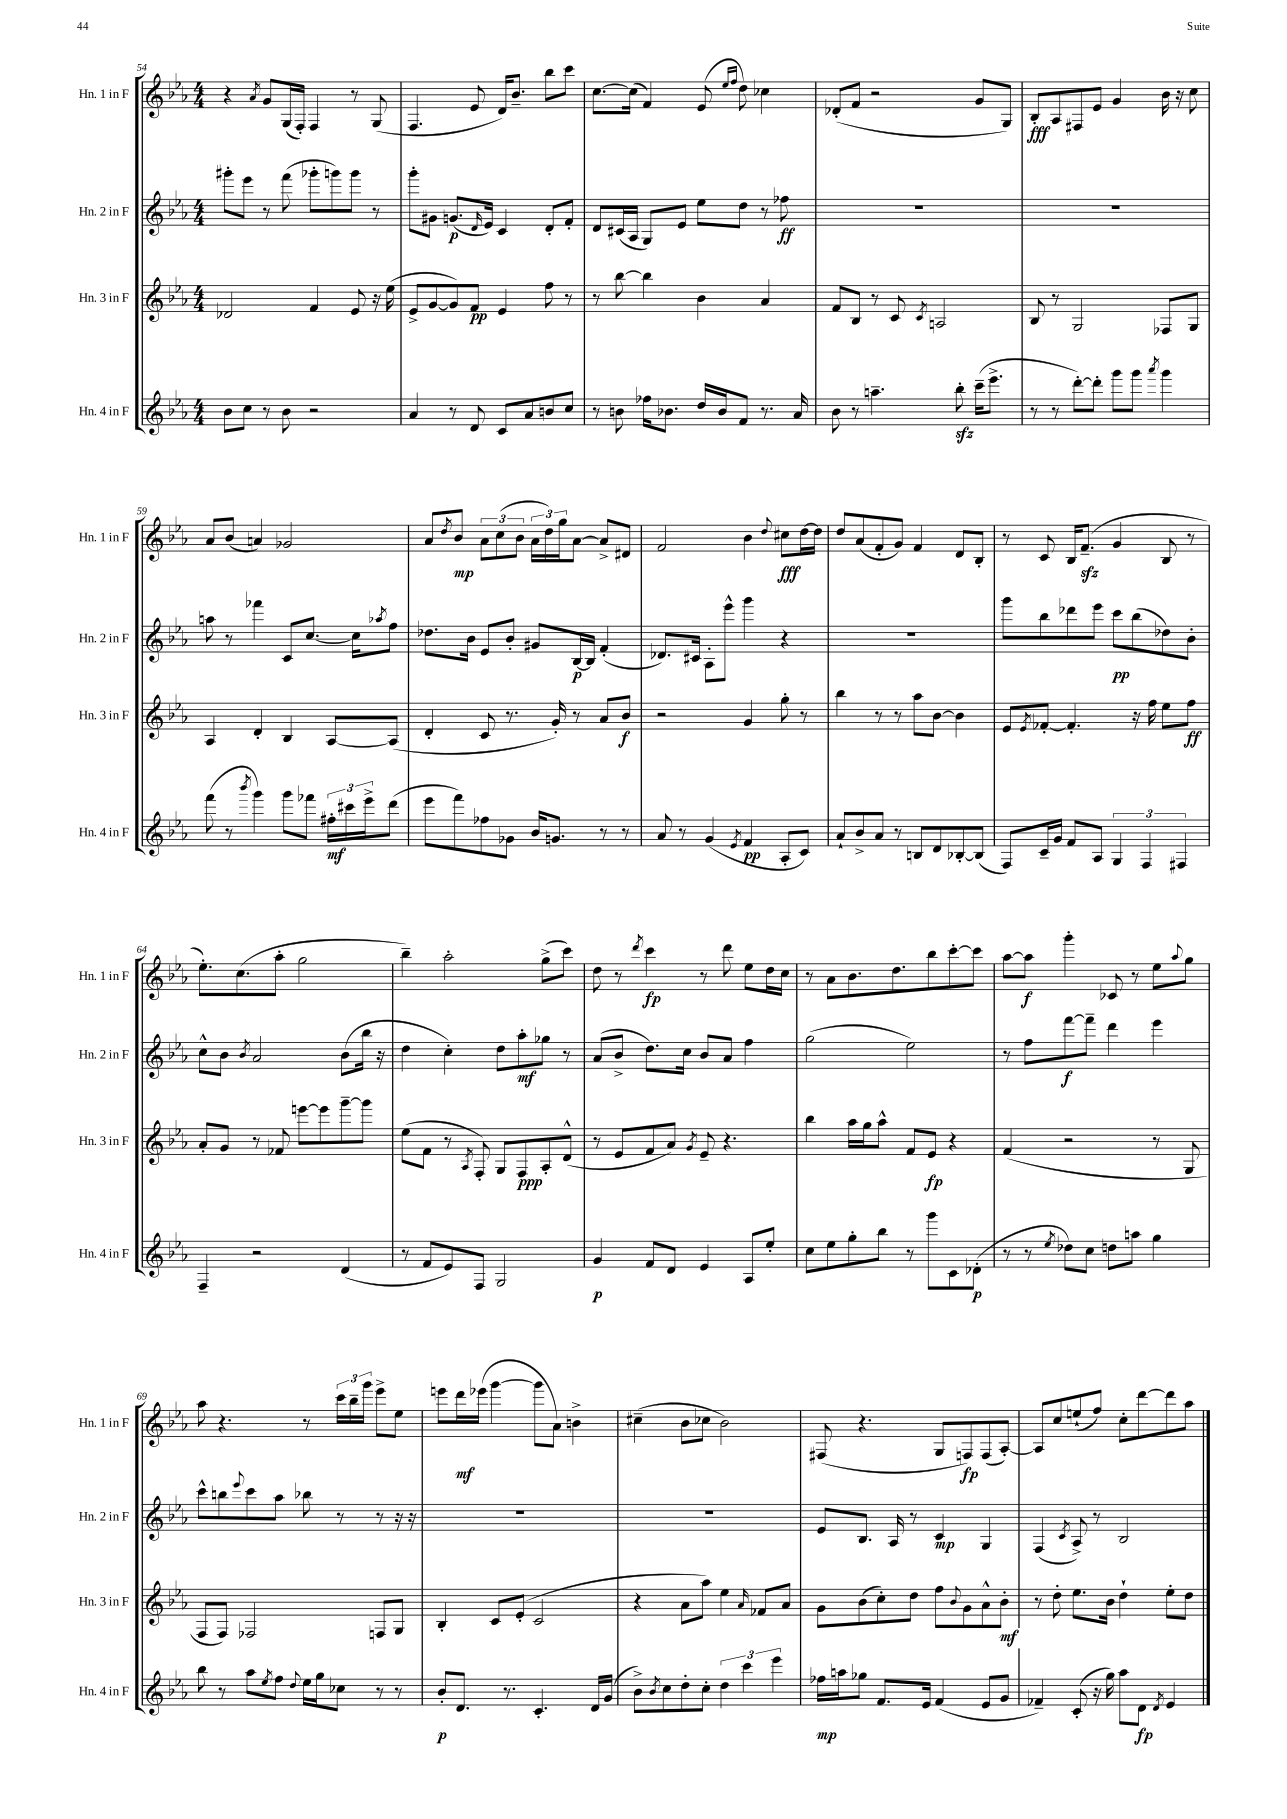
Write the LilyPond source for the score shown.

<<
\new StaffGroup <<
\new Staff = "s0" \with { instrumentName = "Hn. 1 in F" shortInstrumentName = "Hn. 1 in F" } {
    \clef treble \key ees \major \numericTimeSignature \time 4/4
    r4 \acciaccatura { aes'8 } g'8 g16( f16-.) f4 r8 g8( |
    f4. ees'8 d'16) bes'8.-- bes''8 c'''8 |
    c''8.~ c''16( f'4) ees'8( \grace { ees''16 f''16 } d''8) ces''4 |
    des'8-.( f'8 r2 g'8 g8) |
    bes8-.\fff aes8 fis8 ees'8 g'4 bes'16 r16 c''8 |
    aes'8 bes'8( a'4) ges'2 |
    aes'8 \acciaccatura { d''8 } bes'8\mp \tuplet 3/2 { aes'8 c''8( bes'8 } \tuplet 3/2 { aes'16 d''16) g''16 } aes'8~ aes'8-> dis'8 |
    f'2 bes'4 \appoggiatura { d''8 } cis''8\fff d''16~ d''16 |
    d''8 aes'8( f'8-. g'8) f'4 d'8 bes8-. |
    r8 c'8 bes16 f'8.--\sfz( g'4 bes8 r8 |
    ees''8.-.) c''8.( aes''8-. g''2 |
    bes''4--) aes''2-. g''8->( c'''8) |
    d''8 r8 \acciaccatura { d'''8 } c'''4\fp r8 d'''8 ees''8 d''16 c''16 |
    r8 aes'8 bes'8. d''8. bes''8 c'''8~-. c'''8 |
    aes''8~ aes''8\f g'''4-. ces'8 r8 ees''8 \appoggiatura { aes''8 } g''8 |
    aes''8 r4. r8 \tuplet 3/2 { c'''16 bes''16-- g'''16 } ees'''8-> ees''8 |
    e'''8 d'''16\mf ees'''16( g'''4~ g'''8 aes'8) b'4-> |
    cis''4--( bes'8 ces''8 bes'2) |
    fis8( r4. g8 f8\fp) f8( aes8~-.) |
    aes8 c''8 e''8-!( f''8) c''8-. d'''8~ d'''8 aes''8 \bar "|." |
}
\new Staff = "s1" \with { instrumentName = "Hn. 2 in F" shortInstrumentName = "Hn. 2 in F" } {
    \clef treble \key ees \major \numericTimeSignature \time 4/4
    gis'''8-. ees'''8 r8 f'''8( ges'''8-. g'''8) g'''8 r8 |
    g'''8-. gis'8 g'8.\p( \grace { d'16 } ees'16) c'4 d'8-. f'8-. |
    d'8 cis'16( aes16 g8) ees'8 ees''8 d''8 r8 fes''8\ff |
    R1 |
    R1 |
    a''8 r8 fes'''4 c'8 c''8.~ c''16 \acciaccatura { aes''8 } f''8 |
    des''8. bes'16 ees'8 bes'8-. gis'8 bes16~\p bes16 f'4-.( |
    des'8.) cis'16 aes8-. ees'''8-^ g'''4 r4 |
    R1 |
    g'''8 bes''8 des'''8 ees'''8 c'''8\pp bes''8( des''8) bes'8-. |
    c''8-^ bes'8 \acciaccatura { bes'8 } aes'2 bes'8( bes''16 r16 |
    d''4 c''4-.) d''8 aes''8-.\mf ges''8 r8 |
    aes'8( bes'8-> d''8.) c''16 bes'8 aes'8 f''4 |
    g''2( ees''2) |
    r8 f''8 f'''8~\f f'''8-- d'''4 ees'''4 |
    c'''8-^ b''8 \appoggiatura { ees'''8 } c'''8 aes''8 bes''8 r8 r8 r16 r16 |
    R1 |
    R1 |
    ees'8 bes8. aes16 r8 c'4\mp g4 |
    f4( \acciaccatura { c'8 } aes8->) r8 bes2 \bar "|." |
}
\new Staff = "s2" \with { instrumentName = "Hn. 3 in F" shortInstrumentName = "Hn. 3 in F" } {
    \clef treble \key ees \major \numericTimeSignature \time 4/4
    des'2 f'4 ees'8 r16 ees''16( |
    ees'8-> g'8~ g'8) f'8\pp ees'4 f''8 r8 |
    r8 bes''8~ bes''4 bes'4 aes'4 |
    f'8 bes8 r8 c'8 \acciaccatura { c'8 } a2 |
    bes8 r8 g2 fes8 g8 |
    aes4 d'4-. bes4 aes8~ aes8( |
    d'4-. c'8 r8. g'16-.) r8 aes'8 bes'8\f |
    r2 g'4 g''8-. r8 |
    bes''4 r8 r8 aes''8 bes'8~ bes'4 |
    ees'8 \acciaccatura { ees'8 } fes'8~-. fes'4.-. r16 f''16 ees''8 f''8\ff |
    aes'8-. g'8 r8 fes'8 e'''8~ e'''8 g'''8~-- g'''8 |
    ees''8( f'8 r8 \acciaccatura { aes8 } f8-.) g8 f8\ppp aes8-. d'8-^( |
    r8 ees'8 f'8 aes'8) \acciaccatura { g'8 } ees'8-- r4. |
    bes''4 aes''16 g''16 aes''8-^ f'8 ees'8\fp r4 |
    f'4( r2 r8 g8 |
    f8 f8) fes2 f8 g8 |
    bes4-. c'8 ees'8-.( c'2 |
    r4 aes'8 aes''8) ees''4 \grace { aes'16 } fes'8 aes'8 |
    g'8 bes'8( c''8-.) d''8 f''8 \appoggiatura { bes'8 } g'8 aes'8-^ bes'8-.\mf |
    r8 d''8-. ees''8. bes'16 d''4-! ees''8-. d''8 \bar "|." |
}
\new Staff = "s3" \with { instrumentName = "Hn. 4 in F" shortInstrumentName = "Hn. 4 in F" } {
    \clef treble \key ees \major \numericTimeSignature \time 4/4
    bes'8 c''8 r8 bes'8 r2 |
    aes'4 r8 d'8 c'8 aes'8 b'8 c''8 |
    r8 b'8 fes''16 bes'8. d''16 bes'16 f'8 r8. aes'16 |
    bes'8 r8 a''4.-- bes''8-.\sfz c'''16--( ees'''8.-> |
    r8 r8 d'''8~-.) d'''8-. g'''8 g'''8 \acciaccatura { aes'''8 } g'''4 |
    f'''8( r8 \acciaccatura { bes'''8 } g'''4) g'''8 fes'''8 \tuplet 3/2 { fis''16-.\mf cis'''16 ees'''16-> } d'''8( |
    ees'''8 f'''8) fes''8 ges'8 bes'16 g'8. r8 r8 |
    aes'8 r8 g'4( \acciaccatura { ees'8 } f'4\pp aes8-. c'8) |
    aes'8-! bes'8-> aes'8 r8 b8 d'8 bes8~-. bes8( |
    f8) c'16-- g'16 f'8 aes8 \tuplet 3/2 { g4 f4 fis4 } |
    f4-- r2 d'4( |
    r8 f'8 ees'8) f8 g2 |
    g'4\p f'8 d'8 ees'4 aes8 ees''8-. |
    c''8 ees''8 g''8-. bes''8 r8 g'''8 c'8 des'8-.\p( |
    r8 r8 \acciaccatura { ees''8 } des''8) c''8 d''8 a''8 g''4 |
    bes''8 r8 aes''8 \acciaccatura { ees''8 } f''8 \appoggiatura { d''8 } ees''16 g''16 ces''8 r8 r8 |
    bes'8-.\p d'8. r8. c'4.-. d'16 g'16( |
    bes'8->) \acciaccatura { bes'8 } c''8 d''8-. c''8-. \tuplet 3/2 { d''4 c'''4 ees'''4 } |
    fes''16\mp a''16 ges''8 f'8. ees'16 f'4( ees'8 g'8 |
    fes'4--) c'8-.( r16 g''16) aes''8 d'8\fp \acciaccatura { d'8 } ees'4 \bar "|." |
}
>>
>>
\layout { \context { \Score currentBarNumber = #54 } }
